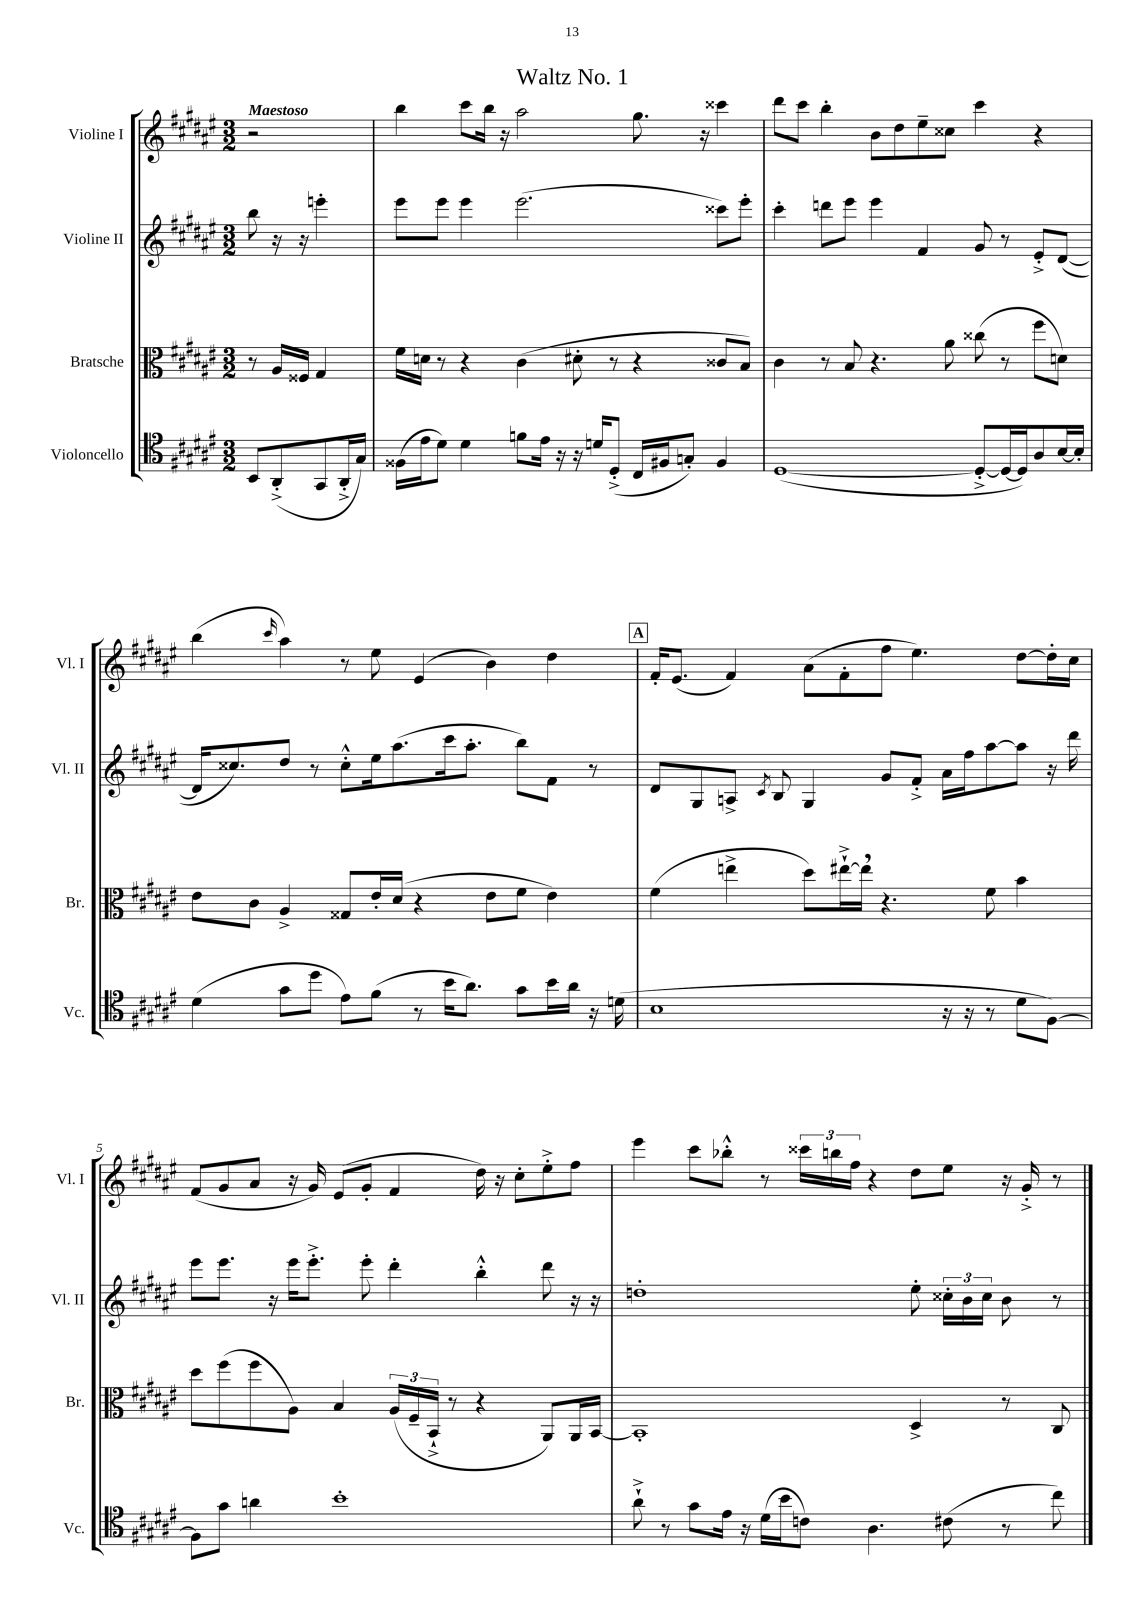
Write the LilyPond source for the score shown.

\header { title = "Waltz No. 1" }
<<
\new StaffGroup <<
\new Staff = "s0" \with { instrumentName = "Violine I" shortInstrumentName = "Vl. I" } {
    \clef treble \key fis \major \numericTimeSignature \time 3/2 \partial 2 \tempo "Maestoso"
    \autoBeamOff r2 |
    b''4 cis'''8[ b''16] r16 ais''2 gis''8. r16 cisis'''4 |
    dis'''8[ cis'''8] b''4-. b'8[ dis''8 eis''8-- cisis''8] cis'''4 r4 |
    b''4( \grace { cis'''16 } ais''4) r8 eis''8 eis'4( b'4) dis''4 |
    \mark \markup { \box "A" } fis'16[-. eis'8.]( fis'4) ais'8[( fis'8-. fis''8] eis''4.) dis''8[~ dis''16-. cis''16] |
    fis'8[( gis'8 ais'8] r16 gis'16) eis'8[( gis'8]-. fis'4 dis''16) r16 cis''8[-. eis''8-.-> fis''8] |
    eis'''4 cis'''8[ bes''8]-.-^ r8 \tuplet 3/2 { cisis'''16[ b''16 fis''16] } r4 dis''8[ eis''8] r16 gis'16-.-> r8 \bar "|." |
}
\new Staff = "s1" \with { instrumentName = "Violine II" shortInstrumentName = "Vl. II" } {
    \clef treble \key fis \major \numericTimeSignature \time 3/2 \partial 2
    \autoBeamOff b''8 r16 r16 e'''4-. |
    eis'''8[ eis'''8] eis'''4 eis'''2.( cisis'''8[) eis'''8]-. |
    cis'''4-. d'''8[ eis'''8] eis'''4 fis'4 gis'8 r8 eis'8[-.-> dis'8]~( |
    dis'16[ cisis''8.) dis''8] r8 cisis''8[-.-^ eis''16 ais''8.( cis'''16 ais''8.]-. b''8[) fis'8] r8 |
    \mark \markup { \box "A" } dis'8[ gis8 a8]-> \acciaccatura { cis'8 } b8 gis4 gis'8[ fis'8]-.-> ais'16[ fis''16 ais''8~ ais''8] r16 dis'''16 |
    eis'''8[ eis'''8.] r16 eis'''16[ eis'''8.]-.-> eis'''8-. dis'''4-. b''4-.-^ dis'''8 r16 r16 |
    d''1-. eis''8-. \tuplet 3/2 { cisis''16[-. b'16 cisis''16] } b'8 r8 \bar "|." |
}
\new Staff = "s2" \with { instrumentName = "Bratsche" shortInstrumentName = "Br." } {
    \clef alto \key fis \major \numericTimeSignature \time 3/2 \partial 2
    \autoBeamOff r8 ais16[ fisis16] gis4 |
    fis'16[ d'16] r8 r4 cis'4( dis'8-. r8 r4 cisis'8[ b8]) |
    cis'4 r8 b8 r4. ais'8 cisis''8( r8 fis''8[ d'8]) |
    eis'8[ cis'8] ais4-> gisis8[ eis'16-. dis'16]( r4 eis'8[ fis'8] eis'4) |
    \mark \markup { \box "A" } fis'4( e''4-> dis''8[) eis''16~-!-> eis''16] \breathe r4. fis'8 b'4 |
    dis''8[ fis''8( fis''8 ais8]) b4 \tuplet 3/2 { ais16[( fis16-- b,16]-!-> } r8 r4 ais,8[) ais,16 b,16]~ |
    b,1-. dis4-> r8 cis8 \bar "|." |
}
\new Staff = "s3" \with { instrumentName = "Violoncello" shortInstrumentName = "Vc." } {
    \clef tenor \key fis \major \numericTimeSignature \time 3/2 \partial 2
    \autoBeamOff b,8[ ais,8-.->( gis,8 ais,16-.-> gis16]) |
    fisis16[( eis'16 dis'8]) dis'4 f'8[ eis'16] r16 r16 d'16[ dis8]-.->( cis16[ fis16 g8]-.) fis4 |
    dis1~( dis8[~-.-> dis16~ dis16) ais8 b16~ b16]-. |
    dis'4( gis'8[ dis''8] eis'8[) fis'8]( r8 b'16[ ais'8.]) gis'8[ b'16 ais'16] r16 d'16( |
    \mark \markup { \box "A" } b1 r16 r16 r8 dis'8[ fis8]~) |
    fis8[ gis'8] a'4 b'1-. |
    ais'8-!-> r8 gis'8[ eis'16] r16 dis'16[( b'16 c'8]) ais4. cis'8( r8 cis''8) \bar "|." |
}
>>
>>
\layout { \context { \Score \override BarNumber.break-visibility = ##(#f #t #t) barNumberVisibility = #(every-nth-bar-number-visible 5) } }
